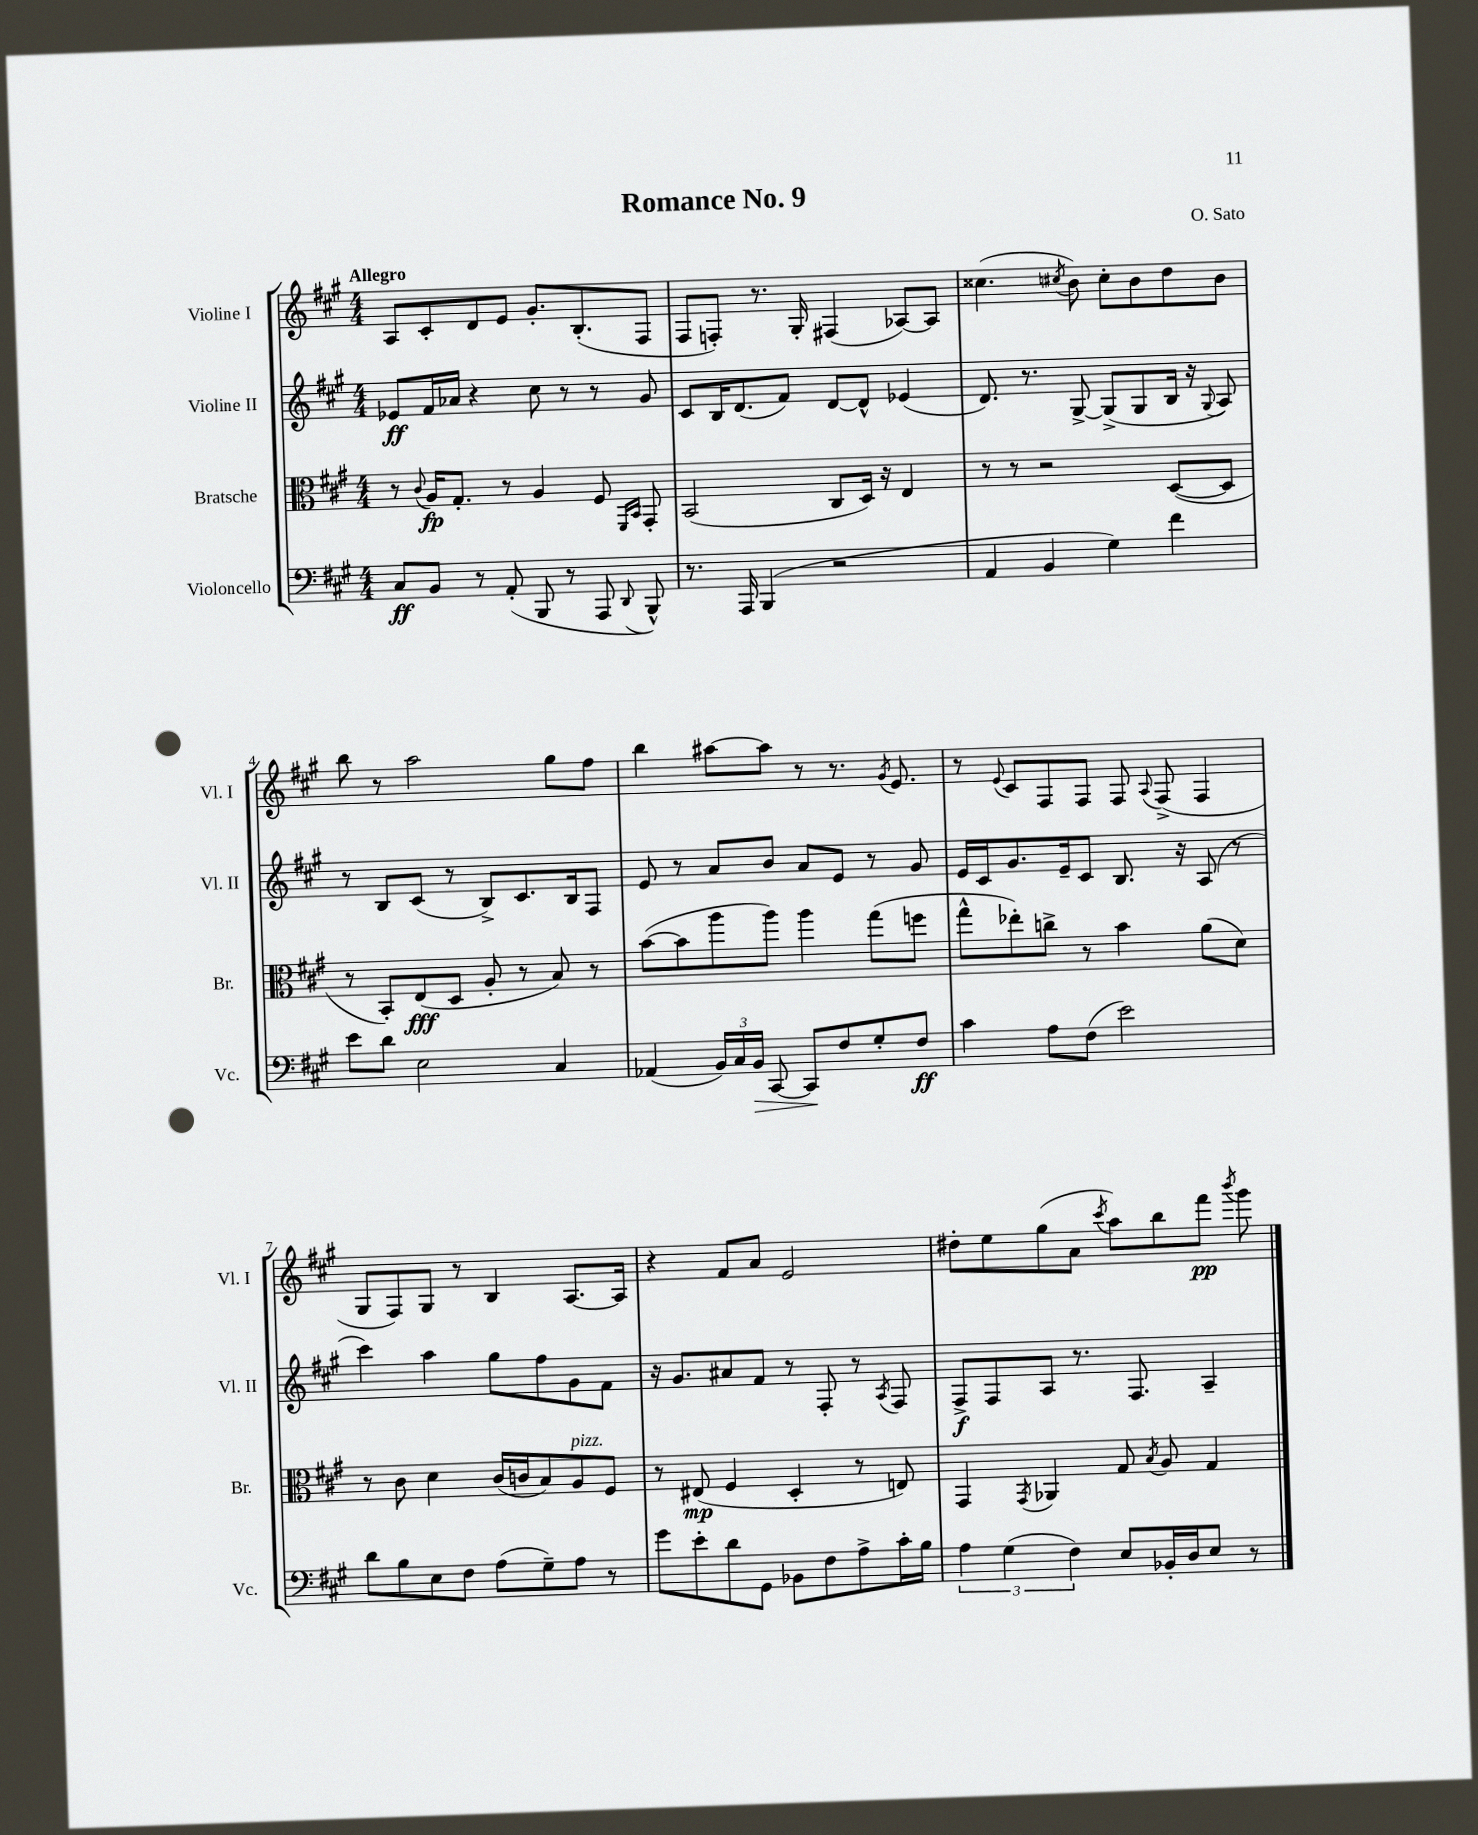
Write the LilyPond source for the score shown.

\header { title = "Romance No. 9" composer = "O. Sato" }
<<
\new StaffGroup <<
\new Staff = "s0" \with { instrumentName = "Violine I" shortInstrumentName = "Vl. I" } {
    \clef treble \key a \major \numericTimeSignature \time 4/4 \tempo "Allegro"
    \autoBeamOff a8[ cis'8-. d'8 e'8] gis'8.[-. b8.-.( fis8] |
    fis8[ f8]-.) r8. gis16-. fis4( aes8[~) aes8] |
    cisis''4.( \acciaccatura { cis''8 } b'8) cis''8[-. b'8 d''8 b'8] |
    b''8 r8 a''2 gis''8[ fis''8] |
    b''4 ais''8[~ ais''8] r8 r8. \acciaccatura { gis'8 } e'8. |
    r8 \appoggiatura { e'8 } cis'8[ fis8 fis8] fis8 \appoggiatura { a8 } fis8->( fis4 |
    gis8[ fis8) gis8] r8 b4 a8.[~ a16] |
    r4 fis'8[ a'8] e'2 |
    dis''8[-. e''8 gis''8( a'8] \acciaccatura { cis'''8 } a''8[) b''8 fis'''8]\pp \acciaccatura { b'''8 } gis'''8 \bar "|." |
}
\new Staff = "s1" \with { instrumentName = "Violine II" shortInstrumentName = "Vl. II" } {
    \clef treble \key a \major \numericTimeSignature \time 4/4
    \autoBeamOff ees'8[\ff fis'16 aes'16] r4 cis''8 r8 r8 gis'8 |
    cis'8[ b16 d'8.( fis'8]) d'8[~ d'8]-^ ees'4( |
    d'8.) r8. gis8~-> gis8[->( gis8 b16] r16 \appoggiatura { gis8 } a8) |
    r8 b8[ cis'8]( r8 b8[->) cis'8. b16 fis8] |
    e'8 r8 a'8[ b'8] a'8[ e'8] r8 gis'8 |
    e'16[ cis'16 gis'8. e'16-- cis'8] b8. r16 a8( r8 |
    cis'''4) a''4 gis''8[ fis''8 gis'8 fis'8] |
    r16 gis'8.[ ais'8 fis'8] r8 fis8-. r8 \acciaccatura { a8 } fis8 |
    fis8[->\f fis8 a8] r8. fis8. a4-- \bar "|." |
}
\new Staff = "s2" \with { instrumentName = "Bratsche" shortInstrumentName = "Br." } {
    \clef alto \key a \major \numericTimeSignature \time 4/4
    \autoBeamOff r8 \appoggiatura { cis'8 } a16[\fp gis8.]-. r8 a4 fis8 \grace { fis,16[ b,16] } gis,8-. |
    b,2( cis8[ d16]) r16 e4 |
    r8 r8 r2 d8[~( d8] |
    r8 b,8[-.) e8\fff( d8] a8-. r8 b8) r8 |
    b'8[~( b'8 a''8 a''8]) a''4 gis''8[( f''8] |
    gis''8[-^ ees''8-.) c''8]-> r8 b'4 a'8[( d'8]) |
    r8 cis'8 d'4 cis'16[( c'16 b8) a8^\markup { \italic "pizz." } fis8] |
    r8 eis8\mp( fis4 d4-. r8 e8) |
    gis,4 \acciaccatura { gis,8 } aes,4 gis8 \acciaccatura { b8 } a8 gis4 \bar "|." |
}
\new Staff = "s3" \with { instrumentName = "Violoncello" shortInstrumentName = "Vc." } {
    \clef bass \key a \major \numericTimeSignature \time 4/4
    \autoBeamOff cis8[\ff b,8] r8 a,8-.( b,,8 r8 a,,8 \appoggiatura { d,8 } b,,8-^) |
    r8. a,,16 b,,4( r2 |
    a,4 b,4 gis4) fis'4 |
    e'8[ d'8] e2 cis4 |
    aes,4( \tuplet 3/2 { b,16[) cis16 b,16]\> } cis,8~ cis,8[\! fis8 gis8-. fis8]\ff |
    cis'4 a8[ fis8]( e'2) |
    d'8[ b8 e8 fis8] a8[( gis8--) a8] r8 |
    gis'8[ e'8-. d'8 gis,8] bes,8[ fis8 a8-> cis'16-. b16] |
    \tuplet 3/2 { a4 gis4( fis4) } e8[ bes,16-. d16 e8] r8 \bar "|." |
}
>>
>>
